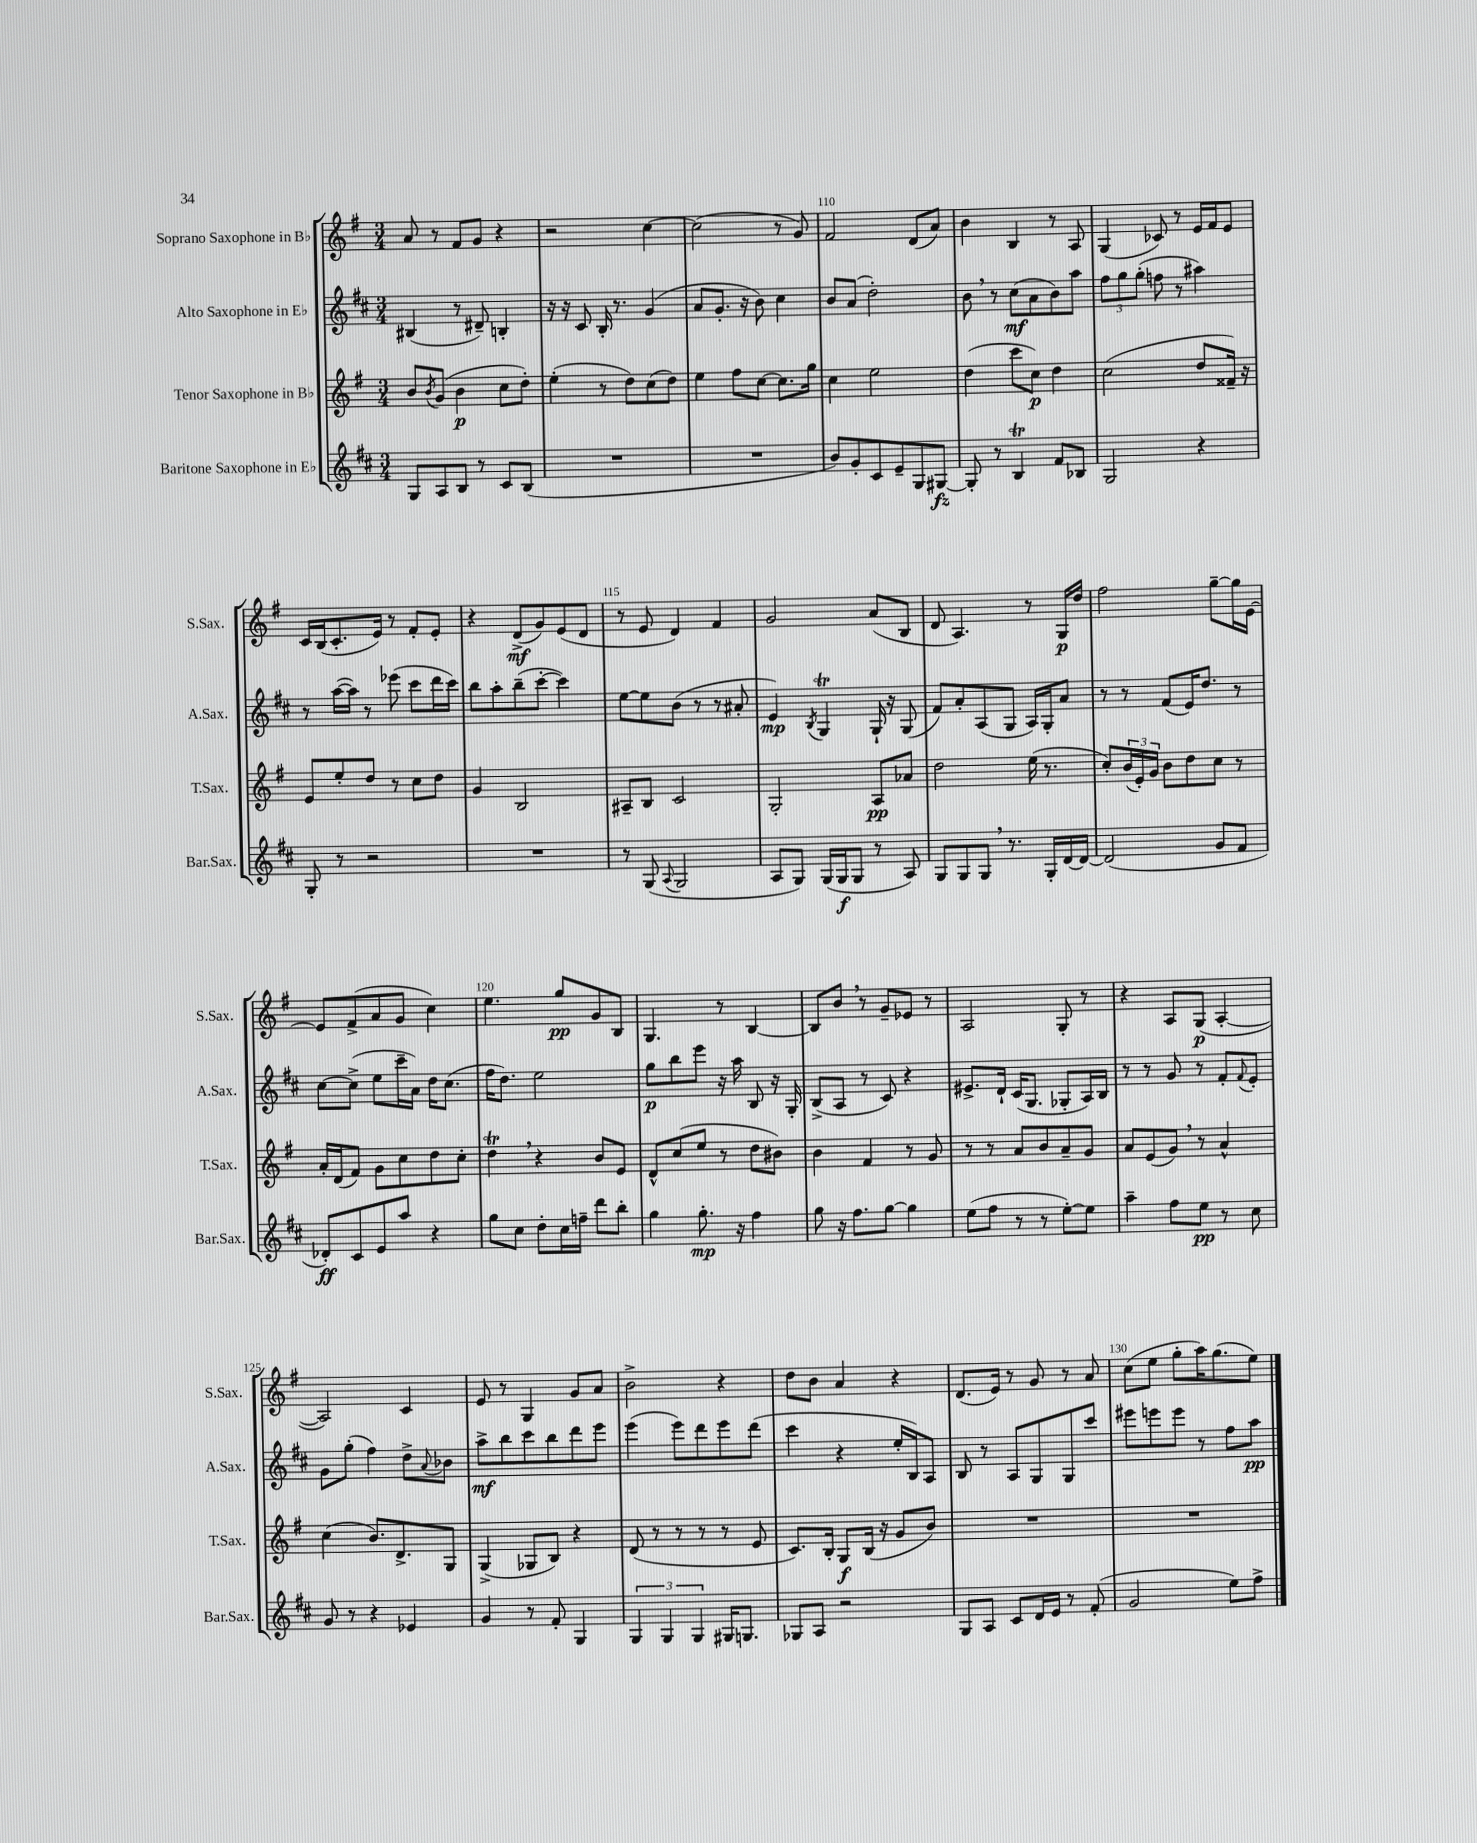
<<
\new StaffGroup <<
\new Staff = "s0" \with { instrumentName = "Soprano Saxophone in Bb" shortInstrumentName = "S.Sax." } {
    \clef treble \key g \major \numericTimeSignature \time 3/4
    a'8 r8 fis'8 g'8 r4 |
    r2 c''4~ |
    c''2( r8 g'8) |
    fis'2 d'8( a'8) |
    b'4 b4 r8 a8 |
    g4( ces'8) r8 e'16 fis'16 e'8 |
    c'16 b16( c'8.-. e'16) r8 fis'8-. e'8-. |
    r4 d'8->\mf( g'8) e'8( d'8 |
    r8 e'8 d'4) fis'4 |
    g'2 a'8( b8 |
    d'8 a4.) r8 g16\p d''16 |
    fis''2 g''8~-- g''16 e'16~ |
    e'8 fis'8->( a'8 g'8 c''4) |
    e''4. g''8\pp g'8 b8 |
    g4. r8 b4~ |
    b8 b'8 \breathe r8 g'8-- ees'8 r8 |
    a2 g8-. r8 |
    r4 a8 g8\p( a4~-. |
    a2) c'4 |
    e'8 r8 g4 g'8 a'8 |
    b'2-> r4 |
    d''8 b'8 a'4 r4 |
    d'8.( e'16) r8 g'8 r8 a'8 |
    c''8( e''8 g''8-. a''16) g''8.( e''8) \bar "|." |
}
\new Staff = "s1" \with { instrumentName = "Alto Saxophone in Eb" shortInstrumentName = "A.Sax." } {
    \clef treble \key d \major \numericTimeSignature \time 3/4
    bis4( r8 dis'8--) b4-. |
    r16 r16 cis'8 b16-. r8. g'4( |
    a'8 g'8.-. r16 b'8) cis''4 |
    b'8 a'8( d''2-.) |
    b'8 \breathe r8 cis''8\mf( a'8 b'8) a''8 |
    \tuplet 3/2 { fis''8 g''8 g''8-.( } f''8 r8 ais''4) |
    r8 a''16~( a''16) r8 ees'''8( cis'''8 d'''16 cis'''16) |
    b''8 a''8-. b''8--( cis'''8~-. cis'''4) |
    e''8~ e''8 b'8( r8 r8 ais'8-. |
    e'4\mp) \acciaccatura { b8 } g4\trill g16-! r16 g8( |
    fis'8) a'8-. a8( g8 a16) g16-. a'8 |
    r8 r8 fis'8( e'16) d''8. r8 |
    cis''8~ cis''8->( e''8 cis'''16-- a'16) d''16 cis''8.( |
    fis''16 d''8.) e''2 |
    g''8\p b''8 e'''8 r16 a''16 b8 r16 g16-. |
    b8->( a8 r8 cis'8) r4 |
    eis'8.-> d'16-! cis'16( g8. ges8-. a16) b16 |
    r8 r8 g'8 r8 fis'8-. \appoggiatura { fis'8 } e'8-. |
    g'8 g''8-.( fis''4) d''8-> \appoggiatura { a'8 } bes'8 |
    a''8->\mf b''8 cis'''8 b''8 d'''8 e'''8 |
    e'''4( e'''8) d'''8 e'''8 d'''8( |
    cis'''4 r4 e''16-. b16) a8 |
    b8 r8 a8 g8 g8 cis'''8 |
    eis'''8 e'''8 e'''8 r8 fis''8 a''8\pp \bar "|." |
}
\new Staff = "s2" \with { instrumentName = "Tenor Saxophone in Bb" shortInstrumentName = "T.Sax." } {
    \clef treble \key g \major \numericTimeSignature \time 3/4
    b'8 \acciaccatura { b'8 } g'8( b'4\p c''8 d''8-.) |
    e''4-.( r8 d''8) c''8( d''8) |
    e''4 fis''8 c''8~ c''8. g''16 |
    c''4 e''2 |
    d''4( c'''8 c''8\p) d''4 |
    c''2( d''8 fisis'16--) r16 |
    e'8 e''8-. d''8 r8 c''8 d''8 |
    g'4 b2 |
    ais8-- b8 c'2 |
    g2-. a8\pp aes'8 |
    d''2 e''16( r8. |
    c''8-.) \tuplet 3/2 { b'16( e'16-.) g'16 } b'8 d''8 c''8 r8 |
    a'16-. d'16( fis'8) g'8 c''8 d''8 c''8-. |
    d''4\trill \breathe r4 b'8 e'8 |
    d'8-^ c''8( e''8 r8 d''8 bis'8) |
    b'4 fis'4 r8 g'8 |
    r8 r8 a'8 b'8 a'8-- g'8 |
    a'8 e'8( g'8) \breathe r8 a'4-^ |
    c''4( b'8.) d'8.-> g8 |
    g4->( ges8 b8) r4 |
    d'8( r8 r8 r8 r8 e'8 |
    c'8.) b16-. g8\f b16( r16 g'8 b'8) |
    R2. |
    R2. \bar "|." |
}
\new Staff = "s3" \with { instrumentName = "Baritone Saxophone in Eb" shortInstrumentName = "Bar.Sax." } {
    \clef treble \key d \major \numericTimeSignature \time 3/4
    g8 a8 b8 r8 cis'8 b8( |
    R2. |
    R2. |
    b'8) g'8-. cis'8 e'8-- g8 gis8~\fz |
    gis8-. r8 b4\trill fis'8 bes8 |
    g2 r4 |
    g8-. r8 r2 |
    R2. |
    r8 g8( \appoggiatura { a8 } g2 |
    a8 g8) g16( g16\f g8 r8 a8) |
    g8 g8 g8 \breathe r8. g16-. d'16~ d'16~ |
    d'2( g'8 fis'8 |
    des'8-.\ff) cis'8 e'8 a''8 r4 |
    g''8 cis''8 d''8-. cis''16 f''16-- d'''8 b''8-. |
    g''4 g''8.-.\mp r16 fis''4 |
    g''8 r16 fis''8. g''8~ g''4 |
    e''8( fis''8 r8 r8 e''8~-.) e''8 |
    a''4-- fis''8 e''8\pp r8 cis''8 |
    g'8 r8 r4 ees'4 |
    g'4 r8 fis'8-. g4 |
    \tuplet 3/2 { g4 g4 g4 } gis16 g8. |
    ges8 a8 r2 |
    g8 a8 cis'8 d'16 e'16 r8 fis'8-.( |
    g'2 e''8) fis''8-> \bar "|." |
}
>>
>>
\layout { \context { \Score currentBarNumber = #107 \override BarNumber.break-visibility = ##(#f #t #t) barNumberVisibility = #(every-nth-bar-number-visible 5) } }
